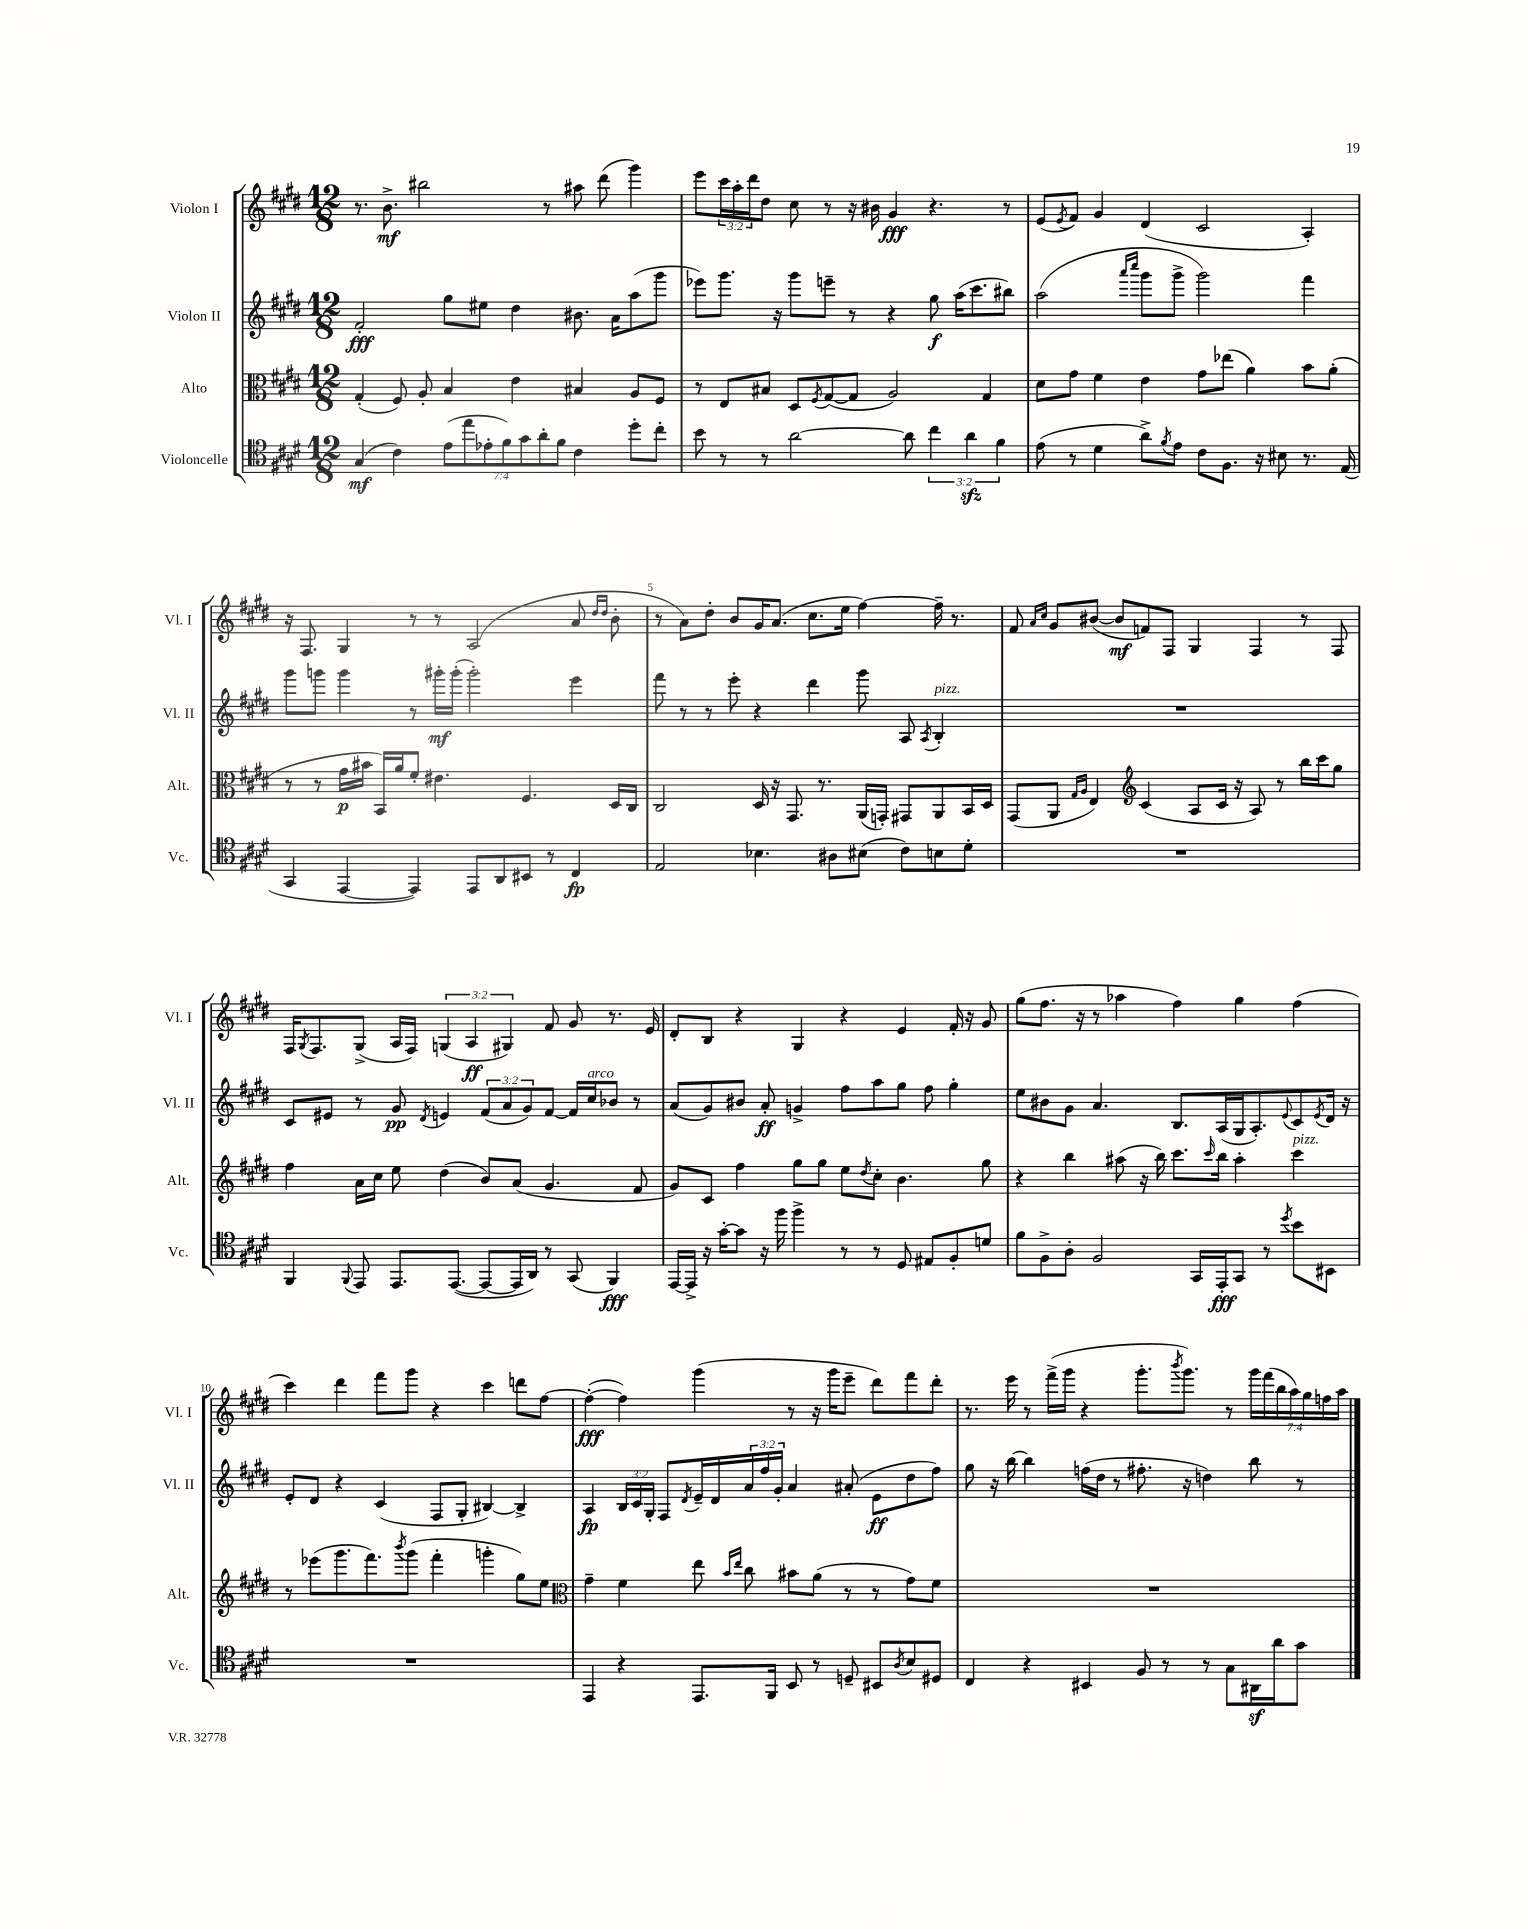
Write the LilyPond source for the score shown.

<<
\new StaffGroup <<
\new Staff = "s0" \with { instrumentName = "Violon I" shortInstrumentName = "Vl. I" } {
    \clef treble \key e \major \numericTimeSignature \time 12/8 \override Staff.TupletNumber.text = #tuplet-number::calc-fraction-text
    r8. b'8.->\mf bis''2 r8 ais''8 dis'''8( gis'''4) |
    e'''8 \tuplet 3/2 { cis'''16 a''16-. dis'''16 } dis''8 cis''8 r8 r16 bis'16 gis'4\fff r4. r8 |
    e'8( \acciaccatura { e'8 } fis'8) gis'4 dis'4( cis'2 a4-.) |
    r16 fis8. gis4 r8 r8 a2( a'8 \grace { dis''16 dis''16 } b'8-. |
    r8 a'8) dis''8-. b'8 gis'16 a'8.( cis''8. e''16 fis''4~) fis''16-- r8. |
    fis'8 \grace { a'16 cis''16 } gis'8 bis'8~( bis'8\mf f'8) fis8 gis4 fis4 r8 fis8 |
    fis16 \acciaccatura { gis8 } fis8. gis8->( a16 fis16) \tuplet 3/2 { g4( a4\ff gis4) } fis'8 gis'8 r8. e'16 |
    dis'8-. b8 r4 gis4 r4 e'4 fis'16-. r16 gis'8 |
    gis''8( fis''8. r16 r8 aes''4 fis''4) gis''4 fis''4( |
    cis'''4) dis'''4 fis'''8 gis'''8 r4 cis'''4 d'''8 fis''8~ |
    fis''4~-.\fff( fis''4) gis'''4( r8 r16 gis'''16 e'''8-- dis'''8) fis'''8 dis'''8-. |
    r8. e'''16 r8 fis'''16->( gis'''16 r4 gis'''8.-. \acciaccatura { b'''8 } gis'''8.) r8 \tuplet 7/4 { gis'''16 fis'''16( b''16 a''16) gis''16 f''16 a''16 } \bar "|." |
}
\new Staff = "s1" \with { instrumentName = "Violon II" shortInstrumentName = "Vl. II" } {
    \clef treble \key e \major \numericTimeSignature \time 12/8 \override Staff.TupletNumber.text = #tuplet-number::calc-fraction-text
    fis'2-.\fff gis''8 eis''8 dis''4 bis'8. a'16 a''8( gis'''8 |
    ees'''8) gis'''8. r16 gis'''8 e'''8-- r8 r4 gis''8\f a''16( cis'''8. bis''8) |
    a''2( \grace { a'''16 cis''''16 } gis'''8 gis'''8-> gis'''2) fis'''4 |
    gis'''8 g'''8 g'''4 r8 gis'''16-.\mf gis'''16-.( gis'''2-.) e'''4 |
    fis'''8 r8 r8 e'''8-. r4 dis'''4 gis'''8 a8 \acciaccatura { a8 } b4-.^\markup { \italic "pizz." } |
    R1. |
    cis'8 eis'8 r8 gis'8\pp \acciaccatura { dis'8 } e'4 \tuplet 3/2 { fis'8( a'8 gis'8) } fis'8~ fis'16 cis''16^\markup { \italic "arco" } bes'8 r8 |
    a'8( gis'8) bis'8 a'8-.\ff g'4-> fis''8 a''8 gis''8 fis''8 gis''4-. |
    e''8 bis'8 gis'8 a'4. b8. a16( gis16 a8.-.) \appoggiatura { e'8 } cis'8 \acciaccatura { e'8 } dis'16 r16 |
    e'8-. dis'8 r4 cis'4( fis8 gis8-. bis4~) bis4-> |
    a4\fp \tuplet 3/2 { b16 cis'16 gis16-. } fis8 \acciaccatura { dis'8 } e'16-- dis'16 \tuplet 3/2 { a'16 fis''16 gis'16-. } a'4 ais'8-.( e'8\ff dis''8 fis''8) |
    gis''8 r16 b''16~ b''4 f''16( dis''16 r8 fis''8.-. r16 d''4) b''8 r8 \bar "|." |
}
\new Staff = "s2" \with { instrumentName = "Alto" shortInstrumentName = "Alt." } {
    \clef alto \key e \major \numericTimeSignature \time 12/8
    gis4-.( fis8) a8-. b4 e'4 bis4 a8 fis8 |
    r8 e8 bis8 dis8 \acciaccatura { fis8 } gis8~( gis8 a2) gis4 |
    dis'8 gis'8 fis'4 e'4 gis'8 ees''8( a'4) b'8 a'8-.( |
    r8 r8 gis'16\p bis'16 b,16) a'16 fis'8-. eis'4. fis4. dis16 cis16 |
    cis2 dis16 r16 gis,8. r8. a,16( g,16-.) gis,8 a,8 b,16 dis16 |
    gis,8( a,8 \grace { gis16 a16 } e4) \clef treble cis'4( a8 cis'16 r16 a8) r8 b''16 cis'''16 gis''8 |
    fis''4 a'16 cis''16 e''8 dis''4( b'8) a'8( gis'4. fis'8 |
    gis'8) cis'8 fis''4 gis''8 gis''8 e''8 \acciaccatura { dis''8 } cis''8-. b'4. gis''8 |
    r4 b''4 ais''8( r16 b''16) cis'''8. \grace { cis'''16 } b''16 ais''4-. cis'''4^\markup { \italic "pizz." } |
    r8 ees'''8( gis'''8. fis'''8.) \acciaccatura { b'''8 } gis'''8( fis'''4-. g'''4-. gis''8) e''8 |
    \clef alto gis'4-- fis'4 e''8 \grace { b'16 e''16 } cis''8 bis'8 a'8( r8 r8 gis'8) fis'8 |
    R1. \bar "|." |
}
\new Staff = "s3" \with { instrumentName = "Violoncelle" shortInstrumentName = "Vc." } {
    \clef tenor \key e \major \numericTimeSignature \time 12/8 \override Staff.TupletNumber.text = #tuplet-number::calc-fraction-text
    gis4\mf( cis'4) \tuplet 7/4 { e'8( e''8 ees'8-. fis'8) gis'8 a'8-. fis'8 } cis'4 dis''8-. cis''8-. |
    b'8 r8 r8 a'2~ a'8 \tuplet 3/2 { cis''4 a'4\sfz fis'4 } |
    e'8( r8 dis'4 a'8->) \acciaccatura { fis'8 } e'8 cis'8 fis8. r16 bis8 r8. e16( |
    gis,4 e,4~ e,4) e,8 a,8 bis,8 r8 cis4\fp |
    e2 bes4. ais8 bis8( cis'8) b8 dis'8-. |
    R1. |
    fis,4 \appoggiatura { fis,8 } e,8 e,8. e,8.~( e,8~ e,16 a,16) r8 gis,8( fis,4\fff) |
    e,16~ e,16-> r16 gis'16~-. gis'8 r16 fis''16 fis''4-> r8 r8 dis8 eis8 fis8-. d'8 |
    fis'8 fis8-> a8-. fis2 gis,16 e,16-.\fff gis,8 r8 \acciaccatura { dis''8 } b'8 bis,8 |
    R1. |
    e,4 r4 e,8. fis,16 b,8 r8 d8-- bis,8 \acciaccatura { a8 } b8 dis8 |
    cis4 r4 bis,4 fis8 r8 r8 gis8 ais,16\sf a'16 gis'8 \bar "|." |
}
>>
>>
\layout { \context { \Score \override BarNumber.break-visibility = ##(#f #t #t) barNumberVisibility = #(every-nth-bar-number-visible 5) } }
